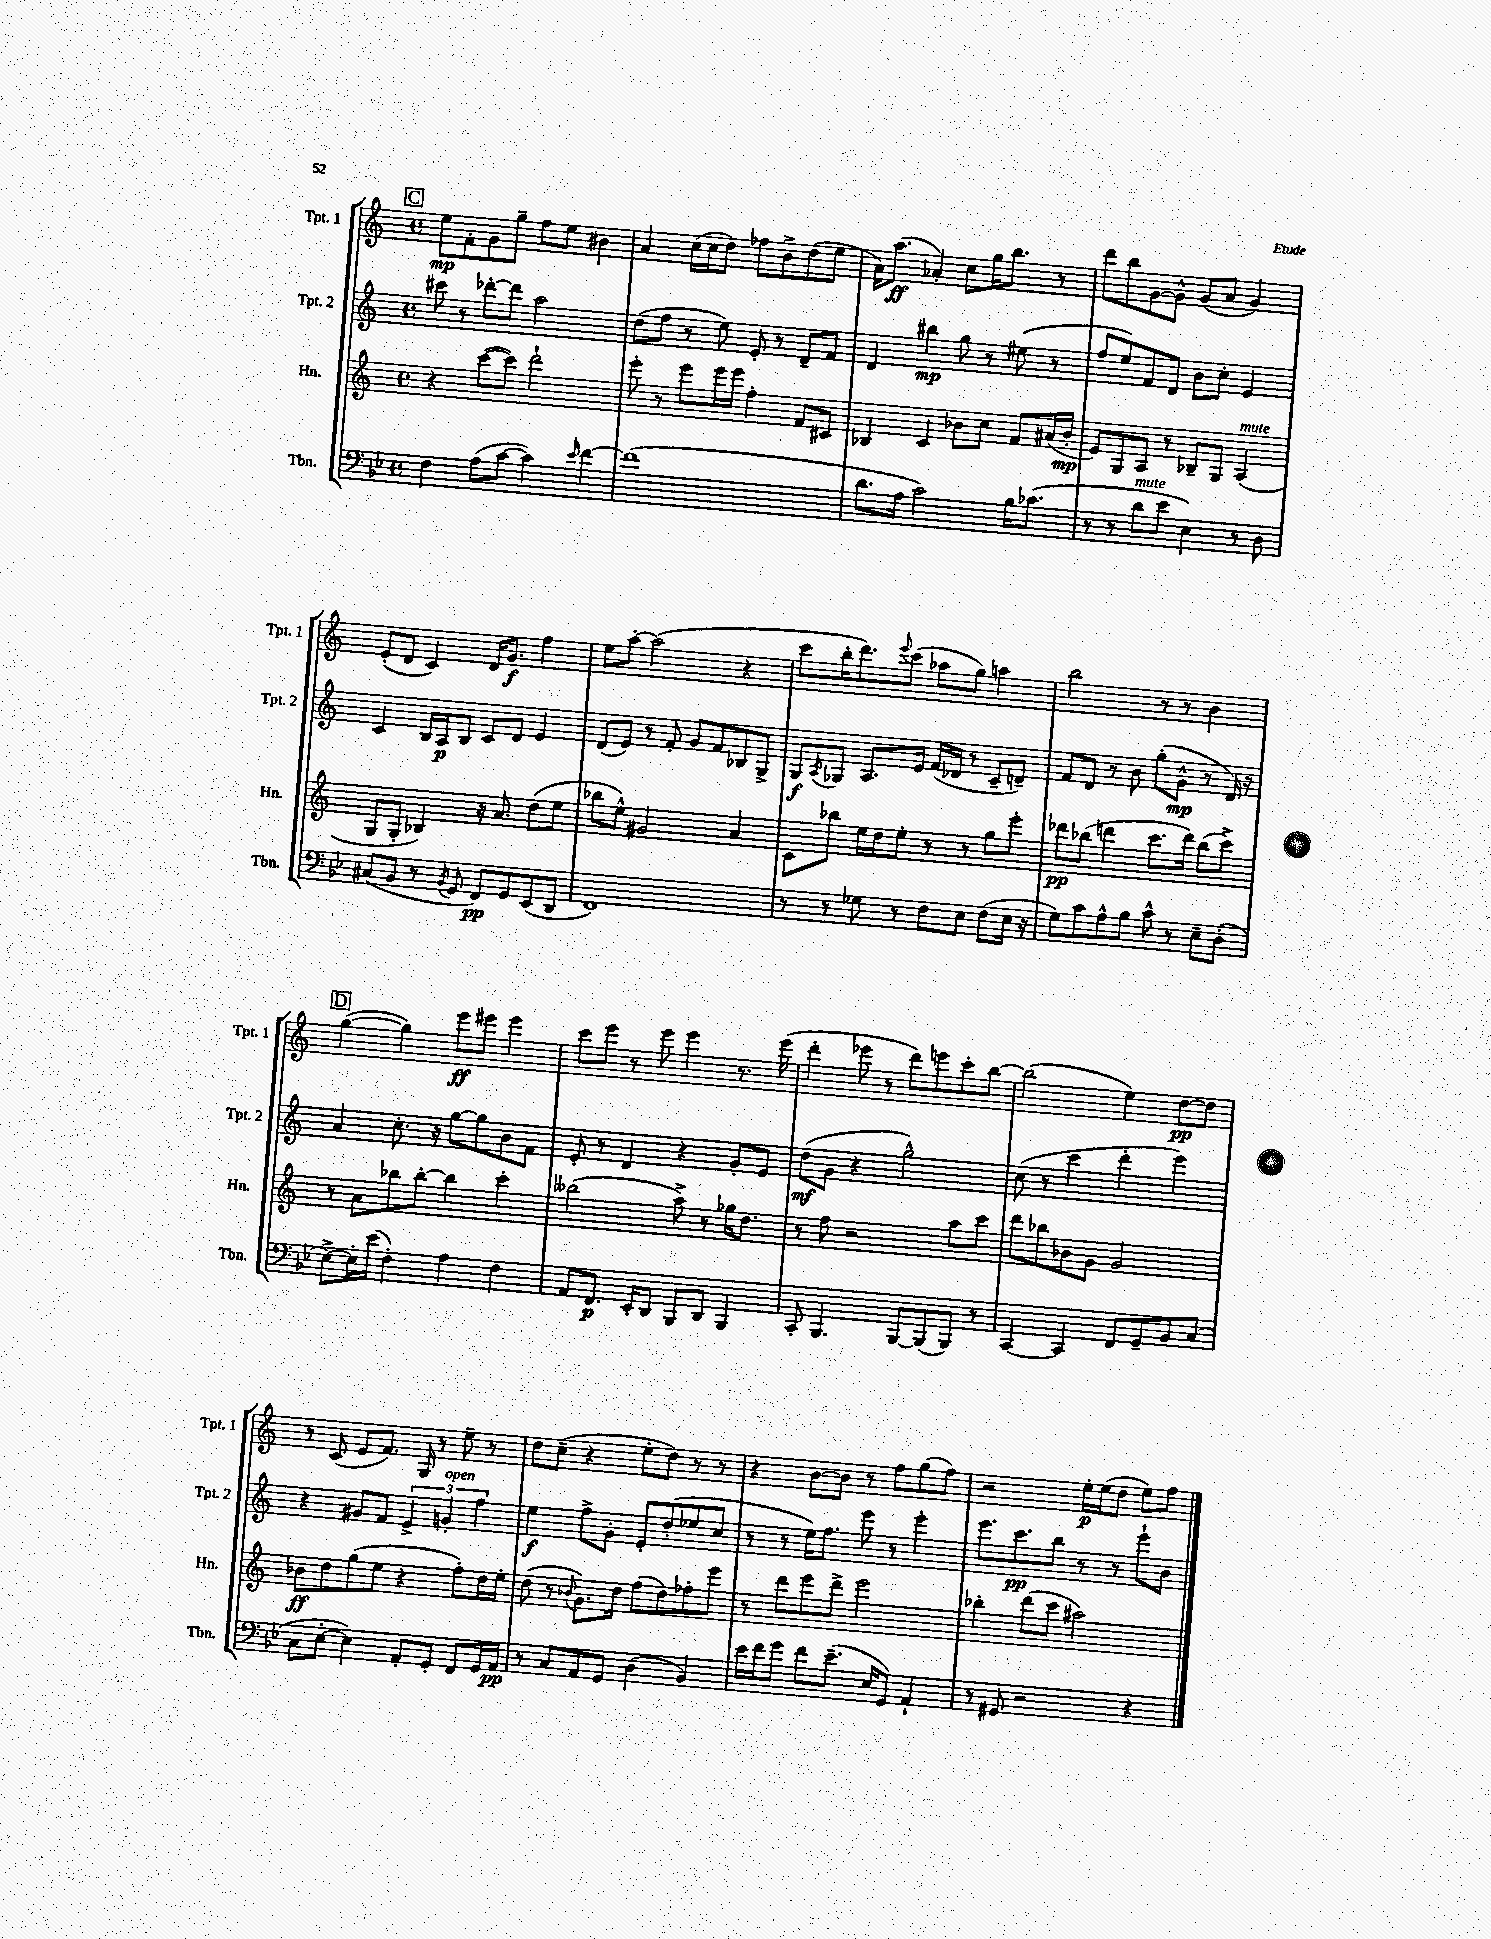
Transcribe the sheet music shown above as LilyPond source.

<<
\new StaffGroup <<
\new Staff = "s0" \with { instrumentName = "Tpt. 1" shortInstrumentName = "Tpt. 1" } {
    \clef treble \key c \major \defaultTimeSignature \time 4/4
    \mark \markup { \box "C" } e''8\mp f'8-. g'8 g''8-- f''8 e''8 bis'4 |
    a'4 c''16( c''16 d''8) fes''8 b'8-> d''8( e''8 |
    a'16) a''8.\ff( aes'4-.) c''8 g''16 b''8. r8 |
    d'''8 b''8 g'8~ g'8-^ g'8( a'8 g'4) |
    e'8-.( d'8 c'4) d'16 g'8.\f f''4 |
    e''8 a''8~-. a''2( r4 |
    c'''8 b''16-. d'''8.) \appoggiatura { e'''8 } c'''8( aes''8 g''8) a''4 |
    b''2 r8 r8 b'4 |
    \mark \markup { \box "D" } g''4~( g''4) e'''8\ff eis'''8 eis'''4 |
    c'''8 e'''8 r8 e'''8 e'''4 r8. e'''16( |
    d'''4-. ees'''8 r8 d'''8) e'''8 c'''8-. b''8~ |
    b''2( e''4) d''8~\pp d''8 |
    r8 c'8( e'8 f'8.) g16 r8 e''8-- r8 |
    d''8 c''8--( r4 e''8-. d''8) r8 r8 |
    r4 b'8~ b'8 r8 f''8 g''8( f''8) |
    r2 e''16-.\p e''16( d''8 e''8) f''8 \bar "|." |
}
\new Staff = "s1" \with { instrumentName = "Tpt. 2" shortInstrumentName = "Tpt. 2" } {
    \clef treble \key c \major \defaultTimeSignature \time 4/4
    \mark \markup { \box "C" } cis'''8 r8 des'''8~-. des'''8 a''2 |
    d''8( f''8 r8 e''8) e'8-. r8 d'8-- f'8 |
    d'4 bis''4\mp g''8 r8 eis''8( r8 |
    f''8 e''8) f'8 d'8 b'8 c''8-. e'4 |
    c'4 b16 a16\p b8 c'8 d'8 e'4 |
    d'8( e'8) r8 f'8-. g'8 f'8 bes8 g8-> |
    g8\f \acciaccatura { a8 } ges8 a8. e'16 f'16( des'16 r8 c'8-- d'8--) |
    f'8 d'8 r8 b'8 g''8-.( g'8-^\mp r8 d'16) r16 |
    \mark \markup { \box "D" } a'4 c''8.-. r16 g''8~ g''8 b'8 f'8 |
    e'8-. r8 d'4 r4 g'8-. e'8 |
    d''8\mf( g'8 r4 g''2-^) |
    c''8( r8 c'''4 d'''4-. e'''4) |
    r4 gis'8 f'8 \tuplet 3/2 { e'4-> g'4-.^\markup { \italic "open" } f''4 } |
    e''4\f f''8-> g'8-. e'8-. d''8-.( ees''8 c''8 |
    r8 r8 e''16) f''8. e'''8 r8 e'''4-. |
    e'''8. c'''8.\pp b''8 r8 r8 e'''8-! b'8 \bar "|." |
}
\new Staff = "s2" \with { instrumentName = "Hn." shortInstrumentName = "Hn." } {
    \clef treble \key c \major \defaultTimeSignature \time 4/4
    \mark \markup { \box "C" } r4 c'''8~( c'''8) d'''2-! |
    e'''8-. r8 e'''8 e'''16 e'''16 f''4-. f'8 cis'8 |
    bes4 c'4 bes'8 c''8 f'8 ais'16( bes'16-.\mp |
    e'8) g8 a8 r8 bes8-- g8 a4^\markup { \italic "mute" }( |
    g8 g8-. bes4) r16 a'8. d''8( e''8 |
    bes''8 e''8-^) gis'2 a'4 |
    c'8 bes''8 e''16 d''16 e''8-. r8 r8 g''8 e'''8-. |
    des'''8\pp bes''8( d'''4 c'''8. d'''16) bes''8( c'''8->) |
    \mark \markup { \box "D" } r8 a'8 bes''8 bes''8~-. bes''4 c'''4-. |
    beses''2( a''8->) r8 ges''16 d''8. |
    r8 f''8 r2 a''8 c'''8 |
    d'''8 bes''8 bes'8 g'8 g'2 |
    bes'8\ff d''8 g''8( e''8 r4 f''8-.) d''16 e''16-. |
    d''8( r8 \appoggiatura { bes'8 } g'8.) d''16 f''8( d''8) fes''8-. e'''8 |
    r8 d'''8 e'''8 d'''8-> e'''2 |
    bes''4-. d'''8( c'''8 ais''2) \bar "|." |
}
\new Staff = "s3" \with { instrumentName = "Tbn." shortInstrumentName = "Tbn." } {
    \clef bass \key bes \major \defaultTimeSignature \time 4/4
    \mark \markup { \box "C" } f4 a8( c'8~ c'4) \grace { ees'16 } f'4~ |
    f'1( |
    d'8. a16 c'2) bes16 ces'8.( |
    r8 r8 d'8^\markup { \italic "mute" } ees'8 ees4) r8 d8 |
    cis8( bes,8 r8 \acciaccatura { bes,8 } g,8 f,8\pp) g,8 ees,8( d,8 |
    f,1) |
    r8 r8 ges8 r8 f8 ees8 f8( ees16 r16 |
    g8) c'8 a8-^ bes8 c'8-^ r8 ees8-- d8-.( |
    \mark \markup { \box "D" } ees8~->) ees16-. ees'16( f4-.) a4 f4 |
    a,8 f,8.\p ees,16-. d,8 bes,,8 d,8 bes,,4 |
    c,8-. bes,,4. bes,,8~ bes,,8( bes,,8) r8 |
    c,4~ c,4 f,8 g,8-- bes,8 c8( |
    c8 ees8~-. ees4) a,8-. g,8-. f,8 g,16 a,16\pp |
    r8 c8 a,8 g,8 d4( bes,4) |
    ees'16 f'16 g'8 f'8 ees'8.--( ees16 g,8) a,4-! |
    r8 gis,8 r2 r4 \bar "|." |
}
>>
>>
\layout { \context { \Score \remove "Bar_number_engraver" } }
